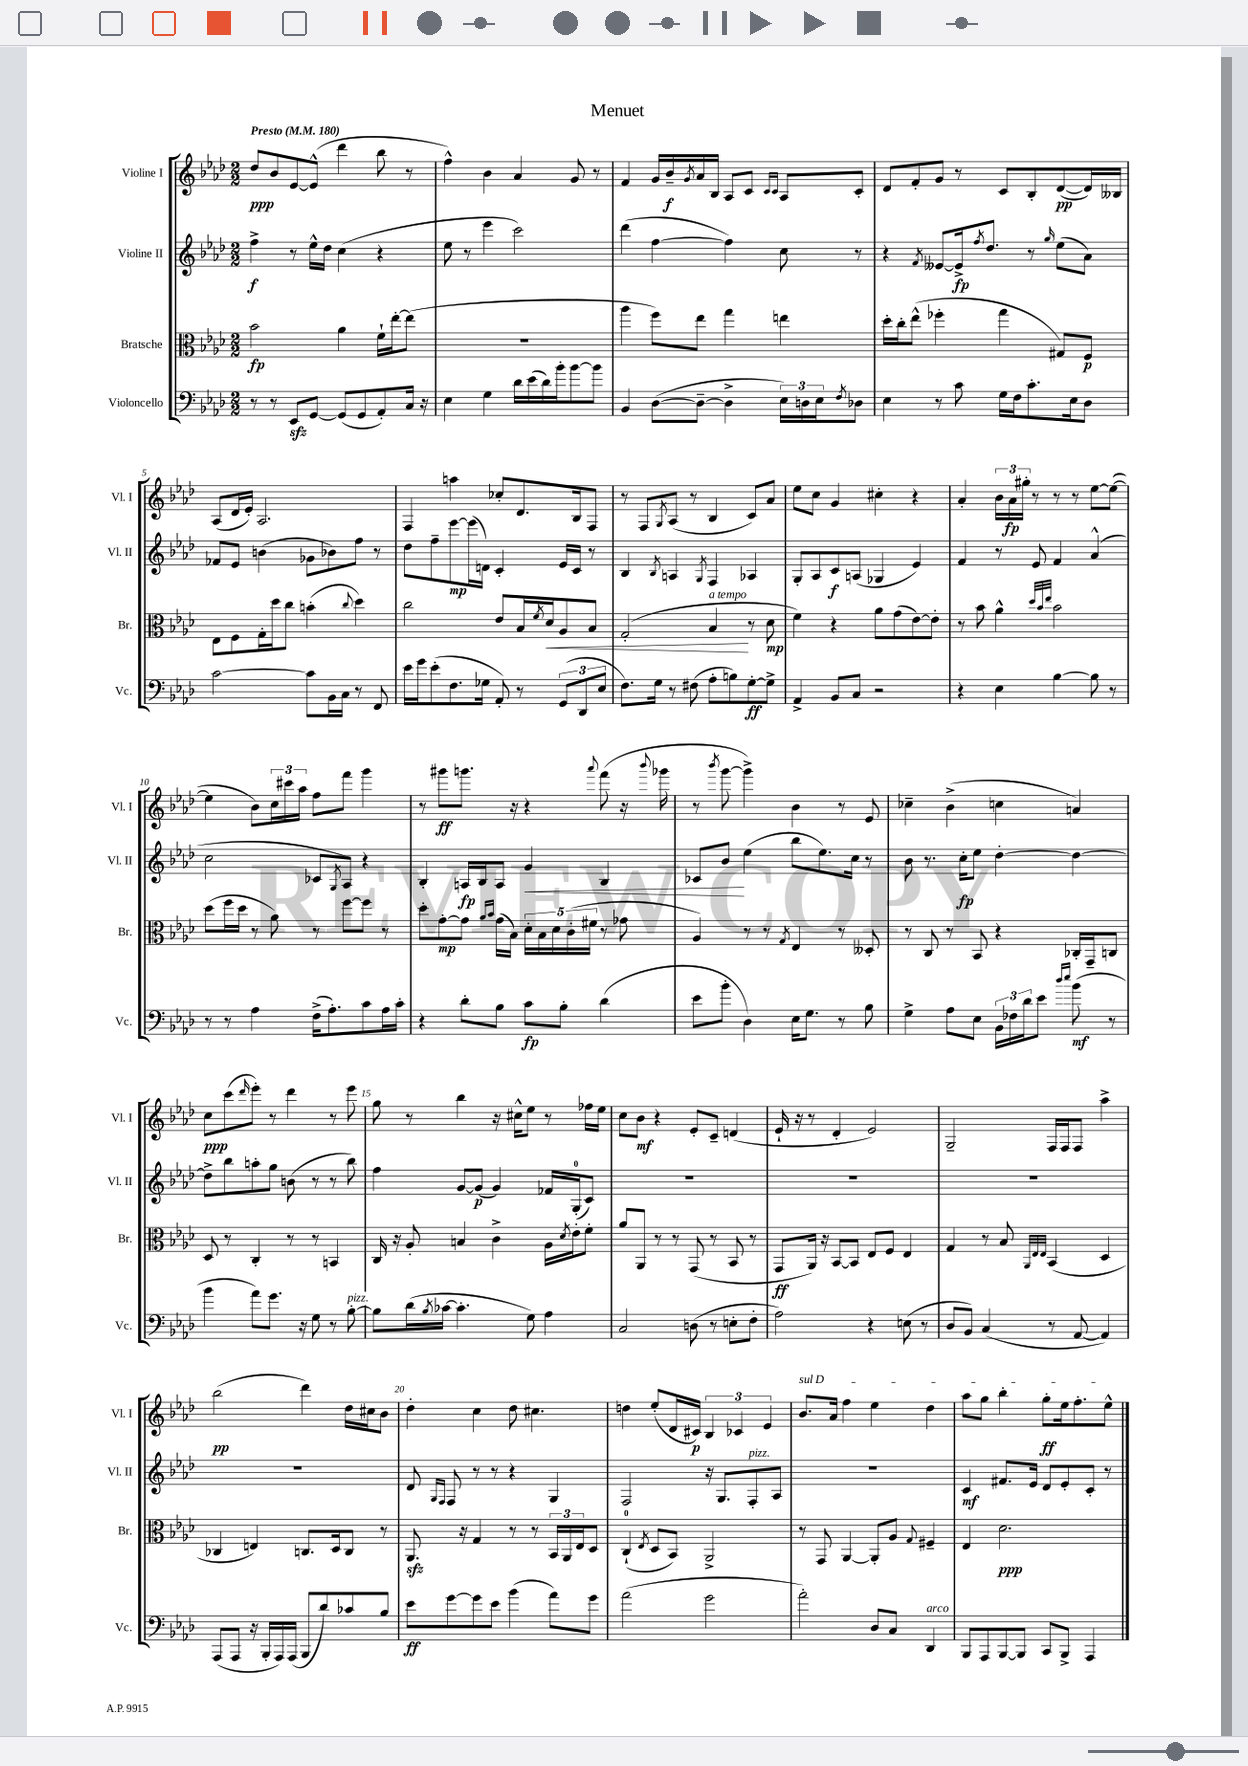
\header { title = "Menuet" }
<<
\new StaffGroup <<
\new Staff = "s0" \with { instrumentName = "Violine I" shortInstrumentName = "Vl. I" } {
    \clef treble \key aes \major \numericTimeSignature \time 2/2 \tempo "Presto" 4 = 180
    des''8\ppp bes'8 ees'8~ ees'8-^( des'''4 bes''8 r8 |
    f''4-^) bes'4 aes'4 g'8 r8 |
    f'4 g'16 bes'16--\f \acciaccatura { g'8 } aes'16 bes16 aes8 c'8 \grace { c'16 c'16 } aes8 c'8-. |
    des'8 f'8-. g'8 r8 c'8 bes8-. des'8~\pp( des'16) beses16 |
    aes8( des'16 ees'16-.) aes2. |
    f4 a''4 ces''8-. des'8. bes16 f8 |
    r8 f8 \acciaccatura { g8 } aes8( r8 bes4 c'8) aes'8 |
    ees''8 c''8 g'4 cis''4-. r4 |
    aes'4-. \tuplet 3/2 { bes'16 aes'16\fp gis''16-. } r8 r8 r8 ees''8~ ees''8~( |
    ees''4 bes'8) \tuplet 3/2 { c''16 cis'''16 aes''16 } f''8 f'''8 g'''4 |
    r8 gis'''8\ff g'''8. r16 r4 \appoggiatura { aes'''8 } f'''8( r16 \appoggiatura { bes'''8 } ges'''16 |
    r8 \acciaccatura { bes'''8 } g'''8~ g'''4->) bes'4 r8 ees'8 |
    ces''4-- bes'4->( c''4 a'4) |
    c''8\ppp c'''8( \grace { des'''16 } ees'''8-.) r8 des'''4 r8 ees'''8 |
    g''8 r8 bes''4 r16 cis''16-^ ees''8 r8 fes''16 ees''16 |
    c''8 bes'8\mf r4 ees'8-. c'8-- d'4( |
    ees'16-! r16 r8 des'4-. ees'2) |
    g2-- f16 f16 f8 aes''4-> |
    bes''2\pp( des'''4) des''16 cis''16 bes'8 |
    des''4-. c''4 des''8 cis''4. |
    d''4 ees''8-.( des'16 cis'16\p) \tuplet 3/2 { bes4 ces'4 ees'4 } |
    \once \override TextSpanner.bound-details.left.text = \markup { \italic "sul D" } bes'8.\startTextSpan aes'16 f''4 ees''4 des''4 |
    aes''8 g''8 bes''4-. g''8-.\ff ees''16 f''8.-. ees''8-^\stopTextSpan \bar "|." |
}
\new Staff = "s1" \with { instrumentName = "Violine II" shortInstrumentName = "Vl. II" } {
    \clef treble \key aes \major \numericTimeSignature \time 2/2
    f''4->\f r8 ees''16-^ des''16 c''4( r4 |
    ees''8 r8 ees'''4 c'''2) |
    des'''4( f''4~ f''4) c''8 r8 |
    r4 \acciaccatura { f'8 } eeses'8~ eeses'16->\fp \acciaccatura { f''8 } des''8. r8 \grace { g''16 } ees''8( aes'8) |
    fes'8 ees'8 b'4( ges'8 bes'8) f''8 r8 |
    des''8 f''8-- ees'''8~\mp ees'''16( d'16) c'4-. ees'16 c'16 r8 |
    bes4 \acciaccatura { bes8 } a4 \acciaccatura { g8 } f4 aes4 |
    g8-. aes8 c'8\f a8( ges4 ees'4) |
    f'4 r8 ees'8 f'4 aes'4-^( |
    c''2 ces'8 \acciaccatura { g8 } aes8) r4 |
    bes4-. a16\fp bes16 a8 g'4\< bes4 |
    ces'8 bes'8\! ees''4( bes''8 ees''8.) c''16 r8 |
    bes'8 r8. c''16-.\fp ees''8 des''4~-. des''4~ |
    des''8-> bes''8 a''8-. g''8 b'8( r8 r8 bes''8) |
    f''4 g'8~ g'8\p( g'4) fes'16 g16-0-.( c'8) |
    R1 |
    R1 |
    R1 |
    R1 |
    des'8 \grace { g16 f16 } f8 r8 r8 r4 g4 |
    f2 r16 g8. f8-.^\markup { \italic "pizz." } aes8 |
    R1 |
    c'4\mf fis'8. ees'16 des'8 ees'8-. c'8-. r8 \bar "|." |
}
\new Staff = "s2" \with { instrumentName = "Bratsche" shortInstrumentName = "Br." } {
    \clef alto \key aes \major \numericTimeSignature \time 2/2
    bes'2\fp aes'4 f'16-! ees''16~-. ees''8( |
    R1 |
    aes''4 f''8) ees''8 g''4 e''4 |
    des''16-. c''16-. ees''8-^( fes''4-. g''4 gis8) f8\p |
    ees8 f8 g16-. des''16 c''8 b'4-.( \appoggiatura { c''8 } des''4) |
    c''2 ees'8 bes16 \acciaccatura { f'8 } des'16\< aes8 bes8 |
    g2-.( bes4\!^\markup { \italic "a tempo" } r8 des'8\mp |
    f'4) r4 aes'8 g'8( ees'8~) ees'8-. |
    r8 bes'8 aes'4-^ \grace { des''32 bes'32 ees''32 } bes'2 |
    des''8( f''16 des''16 r8 aes'8) r8 f''8~ f''8 r8 |
    des''8-. g'8~-.\mp g'8 \grace { aes'16 bes'16 } g'16( bes16) \tuplet 5/4 { des'16-. bes16 des'16 c'16-.( fis'16 } r8 ges'8 |
    aes4) r8 r8 \acciaccatura { g8 } ees4 r8 deses8-. |
    r8 c8 r8 bes,8 r4 ces16-. g,16-- c8 |
    des8 r8 c4-. r8 r8 b,4 |
    c16 r16 aes8-. b4 c'4-> aes16 \acciaccatura { des'8 } ees'16-. f'8-. |
    aes'8 aes,8 r8 r8 g,8( r8 bes,8 r8 |
    g,8\ff aes,16) r16 bes,8~ bes,8 ees8 f8 ees4 |
    g4 r8 bes8 \grace { aes,32 ees32 ees32 } bes,4( des4 |
    ces4 e4) c8. des16 c8 r8 |
    aes,8.\sfz r16 g4 r8 r8 \tuplet 3/2 { bes,16 aes,16 ees16 } des8 |
    c4-0-!( \acciaccatura { ees8 } des8 bes,8) aes,2-> |
    r8 g,8 aes,4~ aes,8-. aes8 \appoggiatura { g8 } fis4-- |
    ees4 des'2.\ppp \bar "|." |
}
\new Staff = "s3" \with { instrumentName = "Violoncello" shortInstrumentName = "Vc." } {
    \clef bass \key aes \major \numericTimeSignature \time 2/2
    r8 r8 ees,8\sfz g,8~ g,8( g,8 aes,8-.) c16 r16 |
    ees4 g4 des'16 ees'16( des'16) bes'16-. bes'8~ bes'8 |
    bes,4 des8~( des8~-- des4-> \tuplet 3/2 { ees16) d16 ees16 } \acciaccatura { f8 } des8 |
    ees4 r8 c'8 g16 f16 c'8.-. ees16 des8 |
    c'2~ c'8 bes,16 c16 r8 f,8 |
    ees'16 g'16 ees'8-.( f8. ges16 aes,8-.) r8 \tuplet 3/2 { g,8( des,8 ees8 } |
    f8.) g16 r8 fis8( aes8-. b8) g8~-.\ff g8-> |
    aes,4-> bes,8 c8 r2 |
    r4 ees4 bes4~ bes8 r8 |
    r8 r8 aes4 f16->( aes8.-.) c'8 aes16 c'16-. |
    r4 des'8-. bes8 c'8\fp bes8-. des'4( |
    ees'8 bes'8-. des4) ees16 g8. r8 bes8 |
    g4-> aes8 ees8 \tuplet 3/2 { bes,16 fes16 des'16 } ees'8 \grace { des''16 ees''16 } bes'8\mf( r8 |
    bes'4 aes'8) g'8. r16 g8 r8 bes8~-.^\markup { \italic "pizz." } |
    bes8 des'16( \acciaccatura { bes8 } ces'16~ ces'4.-. g8) aes4 |
    c2 d8( r8 e8-. f8-. |
    aes2) r4 e8( r8 |
    des8 bes,8) c4( r8 aes,8~ aes,4) |
    aes,,8( aes,,8 r16 bes,,16-. aes,,16) aes,,16( bes,,8 des'8) ces'8 bes8 |
    ees'8\ff g'8~ g'8 ees'8 bes'4( aes'8) g'8 |
    aes'2( g'2 |
    aes'2-.) des8 c8 des,4^\markup { \italic "arco" } |
    bes,,8 aes,,8 bes,,8~ bes,,8 c,8 bes,,8-> aes,,4 \bar "|." |
}
>>
>>
